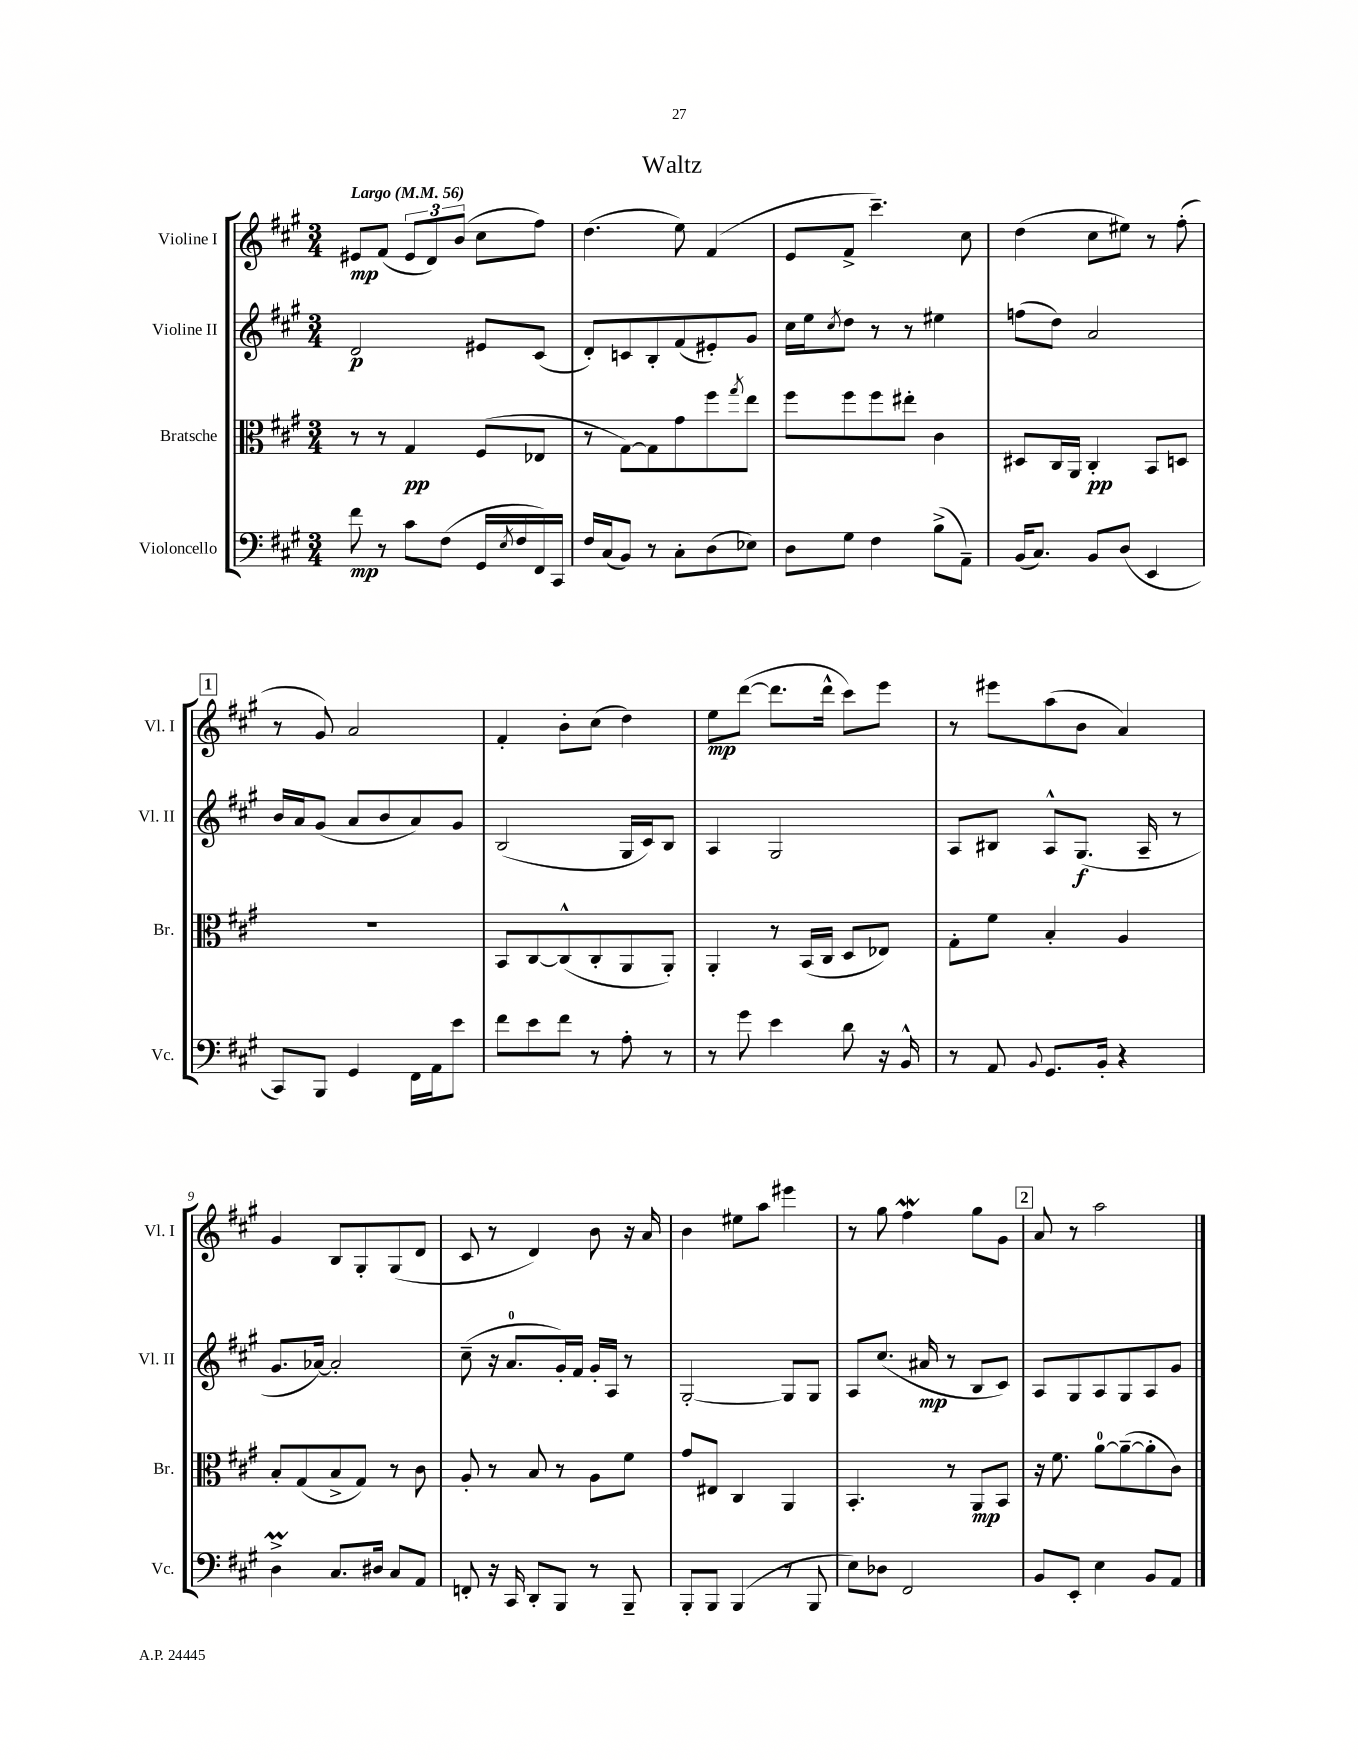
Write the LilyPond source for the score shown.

\header { title = "Waltz" }
<<
\new StaffGroup <<
\new Staff = "s0" \with { instrumentName = "Violine I" shortInstrumentName = "Vl. I" } {
    \clef treble \key a \major \numericTimeSignature \time 3/4 \tempo "Largo" 4 = 56
    eis'8\mp fis'8( \tuplet 3/2 { eis'8 d'8) b'8( } cis''8 fis''8) |
    d''4.( e''8) fis'4( |
    e'8 fis'8-> cis'''4.--) cis''8 |
    d''4( cis''8 eis''8) r8 fis''8-.( |
    \mark \markup { \box "1" } r8 gis'8) a'2 |
    fis'4-. b'8-. cis''8( d''4) |
    e''8\mp d'''8~( d'''8. d'''16-^ cis'''8) e'''8 |
    r8 eis'''8 a''8( b'8 a'4) |
    gis'4 b8 gis8-. gis8( d'8 |
    cis'8 r8 d'4) b'8 r16 a'16 |
    b'4 eis''8 a''8 eis'''4 |
    r8 gis''8 fis''4\mordent gis''8 gis'8 |
    \mark \markup { \box "2" } a'8 r8 a''2 \bar "|." |
}
\new Staff = "s1" \with { instrumentName = "Violine II" shortInstrumentName = "Vl. II" } {
    \clef treble \key a \major \numericTimeSignature \time 3/4
    d'2\p eis'8 cis'8( |
    d'8-.) c'8 b8-. fis'8( eis'8-.) gis'8 |
    cis''16 e''16 \acciaccatura { cis''8 } d''8 r8 r8 eis''4 |
    f''8( d''8) a'2 |
    \mark \markup { \box "1" } b'16 a'16 gis'8( a'8 b'8 a'8) gis'8 |
    b2( gis16 cis'16) b8 |
    a4 gis2 |
    a8 bis8 a8-^ gis8.\f( a16-- r8 |
    gis'8. aes'16~) aes'2-. |
    cis''8--( r16 a'8.-0 gis'16-.) fis'16 gis'16-. a16 r8 |
    gis2~-. gis8 gis8 |
    a8 cis''8.( ais'16\mp r8 b8 cis'8) |
    \mark \markup { \box "2" } a8 gis8 a8 gis8 a8 gis'8 \bar "|." |
}
\new Staff = "s2" \with { instrumentName = "Bratsche" shortInstrumentName = "Br." } {
    \clef alto \key a \major \numericTimeSignature \time 3/4
    r8 r8 gis4\pp fis8( ees8 |
    r8 gis8~) gis8 gis'8 fis''8 \acciaccatura { gis''8 } e''8 |
    fis''8 fis''8 fis''8 eis''8-. cis'4 |
    dis8 cis16 a,16 cis4-.\pp b,8 d8 |
    \mark \markup { \box "1" } R2. |
    b,8 cis8~ cis8-^( cis8-. a,8 a,8-.) |
    a,4-. r8 b,16( cis16 d8 ees8) |
    gis8-. fis'8 b4-. a4 |
    b8-. gis8( b8-> gis8) r8 cis'8 |
    a8-. r8 b8 r8 a8 fis'8 |
    gis'8 eis8 cis4 a,4 |
    b,4.-. r8 a,8\mp b,8 |
    \mark \markup { \box "2" } r16 fis'8. a'8-0~ a'8~--( a'8-. cis'8) \bar "|." |
}
\new Staff = "s3" \with { instrumentName = "Violoncello" shortInstrumentName = "Vc." } {
    \clef bass \key a \major \numericTimeSignature \time 3/4
    fis'8\mp r8 cis'8 fis8( gis,16 \acciaccatura { e8 } fis16 fis,16) cis,16 |
    fis16 cis16( b,8) r8 cis8-. d8( ees8) |
    d8 gis8 fis4 b8->( a,8--) |
    b,16( cis8.) b,8 d8( e,4 |
    \mark \markup { \box "1" } cis,8) b,,8 gis,4 fis,16 a,16 e'8 |
    fis'8 e'8 fis'8 r8 a8-. r8 |
    r8 gis'8 e'4 d'8 r16 b,16-^ |
    r8 a,8 \appoggiatura { b,8 } gis,8. b,16-. r4 |
    d4->\prall cis8. dis16 cis8 a,8 |
    f,8-. r16 cis,16 d,8-. b,,8 r8 b,,8-- |
    b,,8-. b,,8 b,,4( r8 b,,8 |
    e8) des8 fis,2 |
    \mark \markup { \box "2" } b,8 e,8-. e4 b,8 a,8 \bar "|." |
}
>>
>>
